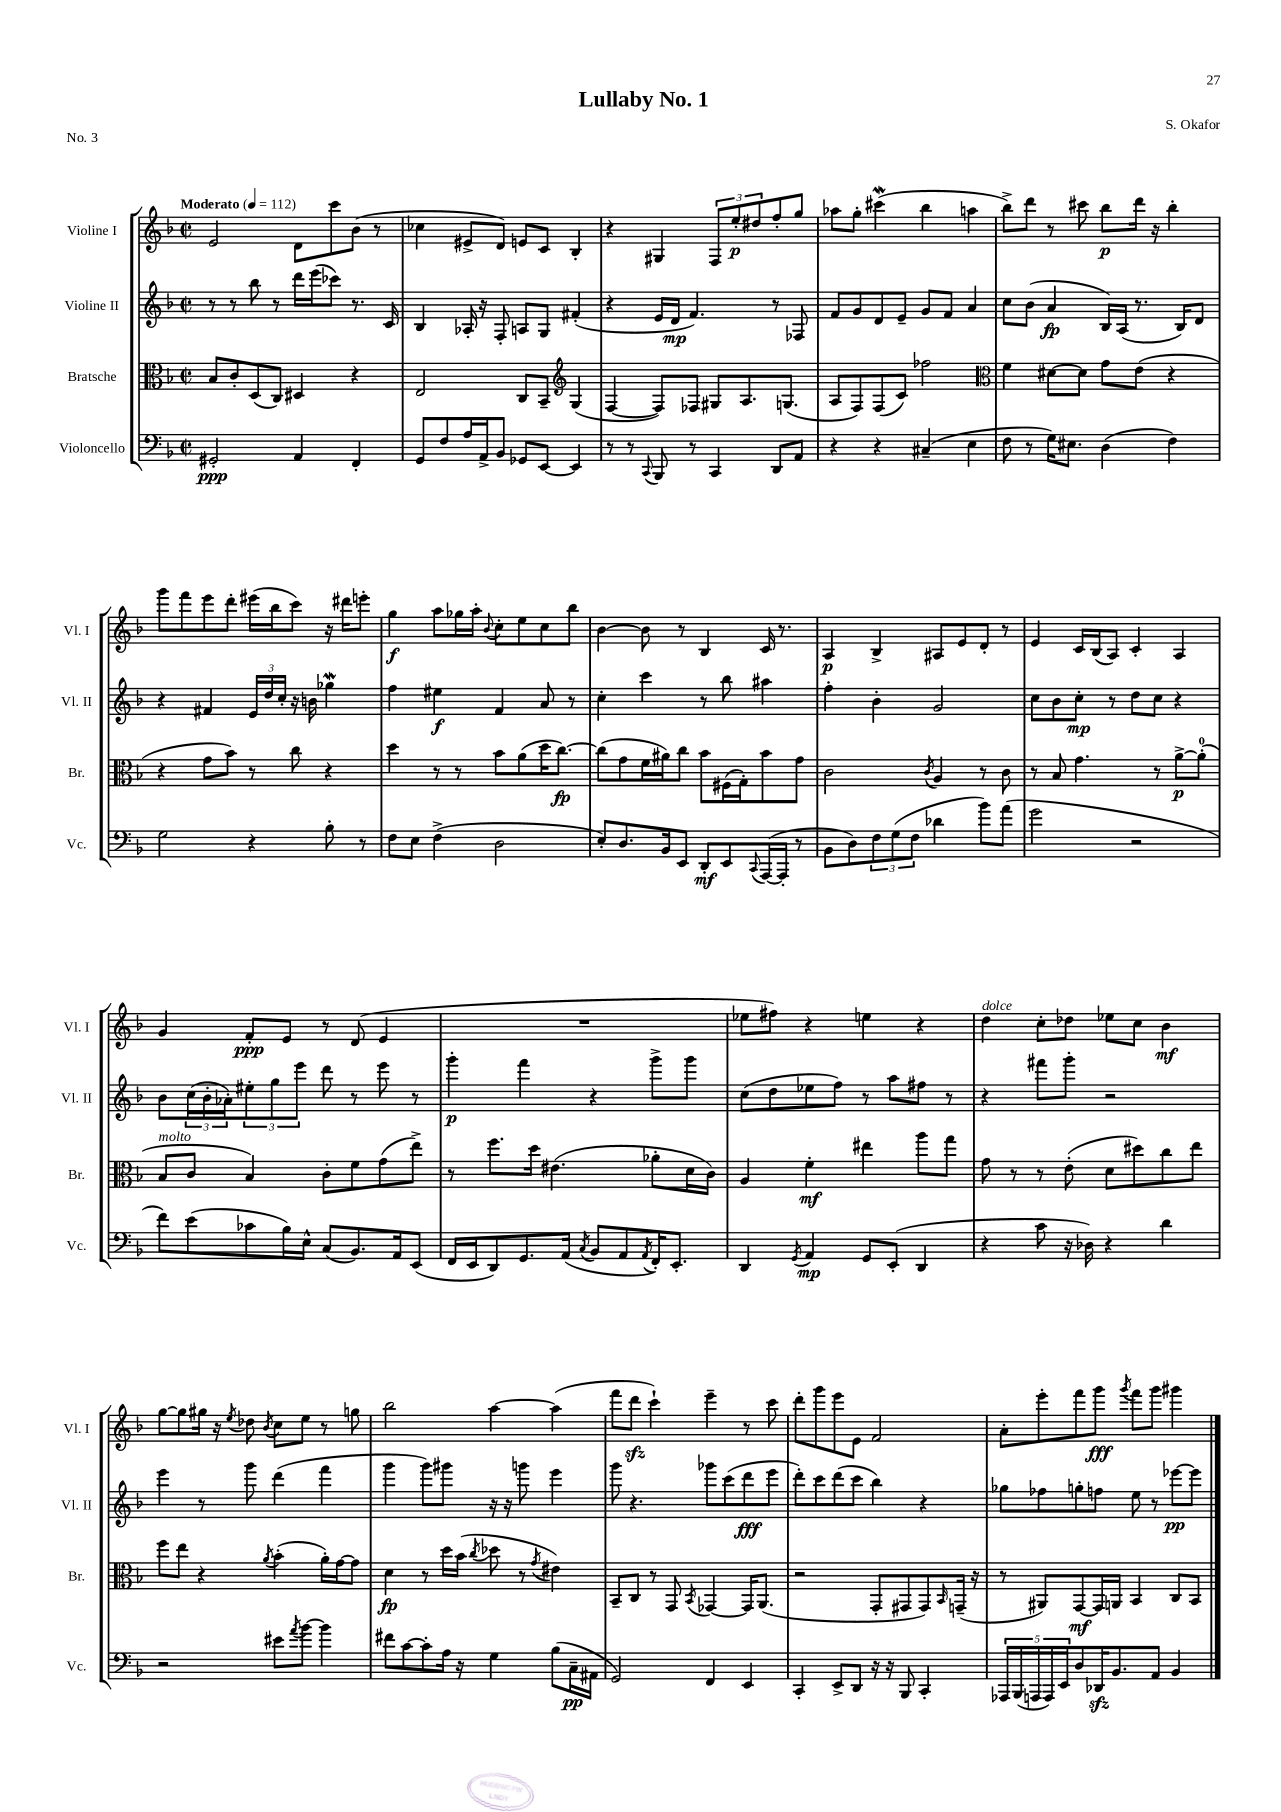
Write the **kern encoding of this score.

**kern	**dynam	**kern	**dynam	**kern	**dynam	**kern	**dynam
*part4	*part4	*part3	*part3	*part2	*part2	*part1	*part1
*staff4	*staff4	*staff3	*staff3	*staff2	*staff2	*staff1	*staff1
*I"Violoncello	*	*I"Bratsche	*	*I"Violine II	*	*I"Violine I	*
*I'Vc.	*	*I'Br.	*	*I'Vl. II	*	*I'Vl. I	*
*clefF4	*	*clefC3	*	*clefG2	*	*clefG2	*
*k[b-]	*	*k[b-]	*	*k[b-]	*	*k[b-]	*
*M2/2	*	*M2/2	*	*M2/2	*	*M2/2	*
*met(c|)	*	*met(c|)	*	*met(c|)	*	*met(c|)	*
*MM112	*	*MM112	*	*MM112	*	*MM112	*
=1	=1	=1	=1	=1	=1	=1	=1
!	!	!	!	!	!	!LO:TX:a:B:t=Moderato	!
2GG#X'/	ppp	8B-/L	.	8r	.	2e/	.
.	.	8c'/	.	8r	.	.	.
.	.	(8D/	.	8bb-\	.	.	.
.	.	8C/J)	.	8r	.	.	.
4AA/	.	4D#X/	.	16ddd\LL	.	8d\L	.
.	.	.	.	(16eee\J	.	.	.
.	.	.	.	8ccc-X\J)	.	8ccc\	.
4FF'/	.	4r	.	8.r	.	(8b-\J	.
.	.	.	.	.	.	8r	.
.	.	.	.	16c/	.	.	.
=2	=2	=2	=2	=2	=2	=2	=2
8GG/L	.	2E/	.	4B-/	.	4cc-X\	.
8F/	.	.	.	.	.	.	.
16A/L	.	.	.	16A-X'/	.	8e#X^/L	.
16AA^/J	.	.	.	16r	.	.	.
8BB-/J	.	.	.	8F'/	.	8d/J)	.
8GG-X/L	.	8C/L	.	8An/L	.	8en/L	.
[8EE/J	.	8BB-~/J	.	8G/J	.	8c/J	.
*	*	*clefG2	*	*	*	*	*
4EE/]	.	(4G/	.	(4f#X'/	.	4B-'/	.
=3	=3	=3	=3	=3	=3	=3	=3
8r	.	[4F/	.	4r	.	4r	.
8r	.	.	.	.	.	.	.
8qqCC/	.	.	.	.	.	.	.
8BBB-/	.	8F/L])	.	16e/LL	.	4G#X/	.
.	.	.	.	16d/JJ	mp	.	.
8r	.	8F-X/J	.	4.f/)	.	.	.
4CC/	.	8G#X/L	.	.	.	12F/L	.
.	.	.	.	.	.	12ee'/	p
.	.	8.A/	.	.	.	.	.
.	.	.	.	.	.	12dd#X/	.
8DD/L	.	.	.	8r	.	8ff'/	.
.	.	(8.Gn/J	.	.	.	.	.
8AA/J	.	.	.	8F-X/	.	8gg/J	.
=4	=4	=4	=4	=4	=4	=4	=4
4r	.	8A/L	.	8f/L	.	8aa-X\L	.
.	.	8F/)	.	8g/	.	8gg'\J	.
4r	.	(8F/	.	8d/	.	(4ccc#XW\	.
.	.	8c/J)	.	8e~/J	.	.	.
(4C#X~/	.	2ff-X\	.	8g/L	.	4bb-\	.
.	.	.	.	8f/J	.	.	.
4E\	.	.	.	4a/	.	4aan\	.
=5	=5	=5	=5	=5	=5	=5	=5
*	*	*clefC3	*	*	*	*	*
8F\	.	4f\	.	8cc\L	.	8bb-^\L)	.
8r	.	.	.	(8b-\J	.	8ddd\J	.
16G\KL)	.	[8d#X\L	.	4a/	fp	8r	.
8.E#X\J	.	.	.	.	.	.	.
.	.	8d#\J]	.	.	.	8ccc#X\	.
(4D\	.	8g\L	.	16B-/LL)	.	8bb-\L	p
.	.	.	.	(16A/JJ	.	.	.
.	.	(8e\J	.	8.r	.	16ddd\Jk	.
.	.	.	.	.	.	16r	.
4F\)	.	4r	.	.	.	4bb-'\	.
.	.	.	.	16B-/KL)	.	.	.
.	.	.	.	8d/J	.	.	.
!!LO:LB:g=z
=6	=6	=6	=6	=6	=6	=6	=6
2G\	.	4r	.	4r	.	8ggg\L	.
.	.	.	.	.	.	8fff\	.
.	.	8g\L	.	4f#X/	.	8eee\	.
.	.	8b-\J)	.	.	.	8ddd'\J	.
4r	.	8r	.	24e/LL	.	(16eee#X\LL	.
.	.	.	.	24dd/	.	.	.
.	.	.	.	.	.	16bb-\J	.
.	.	.	.	24cc'/JJ	.	.	.
.	.	8cc\	.	16r	.	8ccc\J)	.
.	.	.	.	16bn\	.	.	.
8B-'\	.	4r	.	4gg-Xw\	.	16r	.
.	.	.	.	.	.	16ddd#X\KL	.
8r	.	.	.	.	.	8eeen'\J	.
=7	=7	=7	=7	=7	=7	=7	=7
8F\L	.	4dd\	.	4ff\	.	4gg\	f
8E\J	.	.	.	.	.	.	.
(4F^\	.	8r	.	4ee#X\	f	8aa\L	.
.	.	8r	.	.	.	16gg-X\L	.
.	.	.	.	.	.	16aa'\JJ	.
.	.	.	.	.	.	8qqb-/	.
2D\	.	8b-\L	.	4f/	.	8cc'\L	.
.	.	(8a\	.	.	.	8ee\	.
.	.	16dd\K	.	8a/	.	8cc\	.
.	.	[8.cc\J)	fp	.	.	.	.
.	.	.	.	8r	.	8bb-\J	.
=8	=8	=8	=8	=8	=8	=8	=8
8E'/L)	.	(8cc\L]	.	4cc'\	.	[4b-\	.
8.D/	.	8g\	.	.	.	.	.
.	.	16f\L	.	4ccc\	.	8b-\]	.
16BB-/k	.	16a#X\J)	.	.	.	.	.
8EE/J	.	8cc\J	.	.	.	8r	.
8DD'/L	mf	8b-\L	.	8r	.	4B-/	.
8EE/	.	(16F#X\L	.	8bb-\	.	.	.
.	.	16G'\J)	.	.	.	.	.
8qqCC/	.	.	.	.	.	.	.
([16AAA/L	.	8b-\	.	4aa#X\	.	16c/	.
16AAA'/JJ]	.	.	.	.	.	8.r	.
8r	.	8g\J	.	.	.	.	.
=9	=9	=9	=9	=9	=9	=9	=9
8BB-\L	.	2c\	.	4ff'\	.	4A/	p
8D\)	.	.	.	.	.	.	.
12F\	.	.	.	4b-'\	.	4B-^/	.
(12G\	.	.	.	.	.	.	.
12F\J	.	.	.	.	.	.	.
.	.	8qc/	.	.	.	.	.
4d-X\	.	4A/	.	2g/	.	8A#X/L	.
.	.	.	.	.	.	8e/	.
8b-\L)	.	8r	.	.	.	8d'/J	.
(8a\J	.	8c\	.	.	.	8r	.
=10	=10	=10	=10	=10	=10	=10	=10
2g\	.	8r	.	8cc\L	.	4e/	.
.	.	8B-/	.	8b-\	.	.	.
.	.	4.g\	.	8cc'\J	mp	16c/LL	.
.	.	.	.	.	.	(16B-/J	.
.	.	.	.	8r	.	8A/J)	.
2r	.	.	.	8dd\L	.	4c'/	.
.	.	8r	.	8cc\J	.	.	.
.	.	[8a^\L	p	4r	.	4A/	.
.	.	(8a'\J]	.	.	.	.	.
!!LO:LB:g=z
=11	=11	=11	=11	=11	=11	=11	=11
!	!	!LO:TX:a:i:t=molto	!	!	!	!	!
8f\L)	.	8B-/L	.	8b-\L	.	4g/	.
(8e\	.	8c/J	.	(24cc\L	.	.	.
.	.	.	.	24b-'\	.	.	.
.	.	.	.	24a-X'\J)	.	.	.
8c-X\	.	4B-/)	.	12ee#X'\	.	8f'/L	ppp
.	.	.	.	12gg\	.	.	.
16B-\L)	.	.	.	.	.	8e/J	.
.	.	.	.	12eee\J	.	.	.
16E^^\JJ	.	.	.	.	.	.	.
(8C/L	.	8c'\L	.	8ddd\	.	8r	.
8.BB-/)	.	8f\	.	8r	.	(8d/	.
.	.	(8g\	.	8eee\	.	4e/	.
16AA/k	.	.	.	.	.	.	.
(8EE/J	.	8ee^\J)	.	8r	.	.	.
=12	=12	=12	=12	=12	=12	=12	=12
16FF/LL	.	8r	.	4ggg'\	p	1r	.
16EE/J	.	.	.	.	.	.	.
8DD/)	.	8.ff\L	.	.	.	.	.
8.GG/	.	.	.	4fff\	.	.	.
.	.	16dd\Jk	.	.	.	.	.
.	.	(4.e#X\	.	.	.	.	.
(16AA/Jk	.	.	.	.	.	.	.
8qC/	.	.	.	.	.	.	.
8BB-/L	.	.	.	4r	.	.	.
8AA/	.	.	.	.	.	.	.
8qAA/	.	.	.	.	.	.	.
16FF'/K)	.	8a-X'\L	.	8ggg^\L	.	.	.
8.EE'/J	.	.	.	.	.	.	.
.	.	16d\L	.	8ggg\J	.	.	.
.	.	16c\JJ)	.	.	.	.	.
=13	=13	=13	=13	=13	=13	=13	=13
4DD/	.	4A/	.	(8cc\L	.	8ee-X\L	.
.	.	.	.	8dd\	.	8ff#X\J)	.
8qGG/	.	.	.	.	.	.	.
4AA/	mp	4f'\	mf	8ee-X\	.	4r	.
.	.	.	.	8ff\J)	.	.	.
8GG/L	.	4ee#X\	.	8r	.	4een\	.
(8EE'/J	.	.	.	8aa\L	.	.	.
4DD/	.	8aa\L	.	8ff#X\J	.	4r	.
.	.	8gg\J	.	8r	.	.	.
=14	=14	=14	=14	=14	=14	=14	=14
!	!	!	!	!	!	!LO:TX:a:i:t=dolce	!
4r	.	8g\	.	4r	.	4dd\	.
.	.	8r	.	.	.	.	.
8c\	.	8r	.	8fff#X\L	.	8cc'\L	.
16r	.	(8e'\	.	8ggg'\J	.	8dd-X\J	.
16D-X\)	.	.	.	.	.	.	.
4r	.	8d\L	.	2r	.	8ee-X\L	.
.	.	8dd#X\)	.	.	.	8cc\J	.
4d\	.	8cc\	.	.	.	4b-\	mf
.	.	8ee\J	.	.	.	.	.
!!LO:LB:g=z
=15	=15	=15	=15	=15	=15	=15	=15
2r	.	8ff\L	.	4eee\	.	[8gg\L	.
.	.	8ee\J	.	.	.	8gg\]	.
.	.	4r	.	8r	.	16gg#X\Jk	.
.	.	.	.	.	.	16r	.
.	.	.	.	.	.	8qee/	.
.	.	.	.	8ggg\	.	8dd-X\	.
.	.	8qa/	.	.	.	8qb-/	.
8e#X\L	.	(4b-'\	.	(4ddd\	.	8cc\L	.
8qa/	.	.	.	.	.	.	.
[8b-\J	.	.	.	.	.	8ee\J	.
4b-\]	.	16a'\LL)	.	4fff\	.	8r	.
.	.	[16g\J	.	.	.	.	.
.	.	8g\J]	.	.	.	8ggn\	.
=16	=16	=16	=16	=16	=16	=16	=16
8f#X\L	.	4d\	fp	4ggg\	.	2bb-\	.
[8c\	.	.	.	.	.	.	.
8c'\]	.	8r	.	8ggg\L)	.	.	.
16A\Jk	.	16dd\LL	.	8ggg#X\J	.	.	.
16r	.	(16b-\JJ	.	.	.	.	.
.	.	8qcc/	.	.	.	.	.
4G\	.	8dd-X\	.	16r	.	[4aa\	.
.	.	.	.	16r	.	.	.
.	.	8r	.	8gggn\	.	.	.
.	.	8qg/	.	.	.	.	.
(8B-\L	.	4e#X\)	.	4eee\	.	(4aa\]	.
16C~\L	pp	.	.	.	.	.	.
16AA#X\JJ	.	.	.	.	.	.	.
=17	=17	=17	=17	=17	=17	=17	=17
2GG/)	.	8BB-~/L	.	8ggg\	.	8fff\L	.
.	.	8C/J	.	4.r	.	8dddzz\J	.
.	.	8r	.	.	.	4ccc`\)	.
.	.	8GG/	.	.	.	.	.
.	.	8qBB-/	.	.	.	.	.
4FF/	.	[4GG-X/	.	8ggg-X\L	.	4eee~\	.
.	.	.	.	(8ccc\	.	.	.
4EE/	.	16GG-/KL]	.	8ddd\	fff	8r	.
.	.	(8.AA/J	.	.	.	.	.
.	.	.	.	8eee\J	.	8ccc\	.
=18	=18	=18	=18	=18	=18	=18	=18
4CC'/	.	2r	.	8ddd'\L)	.	8ddd'\L	.
.	.	.	.	8ccc\	.	8ggg\	.
8EE^/L	.	.	.	(8ddd\	.	8eee\	.
8DD/J	.	.	.	8ccc\J	.	8e\J	.
16r	.	8GG'/L	.	4bb-\)	.	2f/	.
16r	.	.	.	.	.	.	.
8BBB-/	.	8GG#X/	.	.	.	.	.
4CC'/	.	8GG#/)	.	4r	.	.	.
.	.	16qqBB-/	.	.	.	.	.
.	.	(16GGn~/Jk	.	.	.	.	.
.	.	16r	.	.	.	.	.
=19	=19	=19	=19	=19	=19	=19	=19
20AAA-X/LL	.	8r	.	8gg-X\L	.	8a'\L	.
(20BBB-/	.	.	.	.	.	.	.
20AAAn/	.	.	.	.	.	.	.
.	.	8AA#X/L)	.	8ff-X\	.	8eee'\	.
20AAA/)	.	.	.	.	.	.	.
20EE/J	.	.	.	.	.	.	.
8D/	.	[8GG/	mf	8ggn'\	.	8fff\	.
16DD-Xzz/K	.	16GG/L]	.	8ffn\J	.	8ggg\J	fff
8.BB-/	.	16AAn/JJ	.	.	.	.	.
.	.	.	.	.	.	8qggg/	.
.	.	4BB-/	.	8ee\	.	8fff\L	.
8AA/J	.	.	.	8r	.	8ggg\J	.
4BB-/	.	8C/L	.	[8eee-X\L	pp	4ggg#X\	.
.	.	8BB-/J	.	8eee-\J]	.	.	.
==	==	==	==	==	==	==	==
*-	*-	*-	*-	*-	*-	*-	*-
